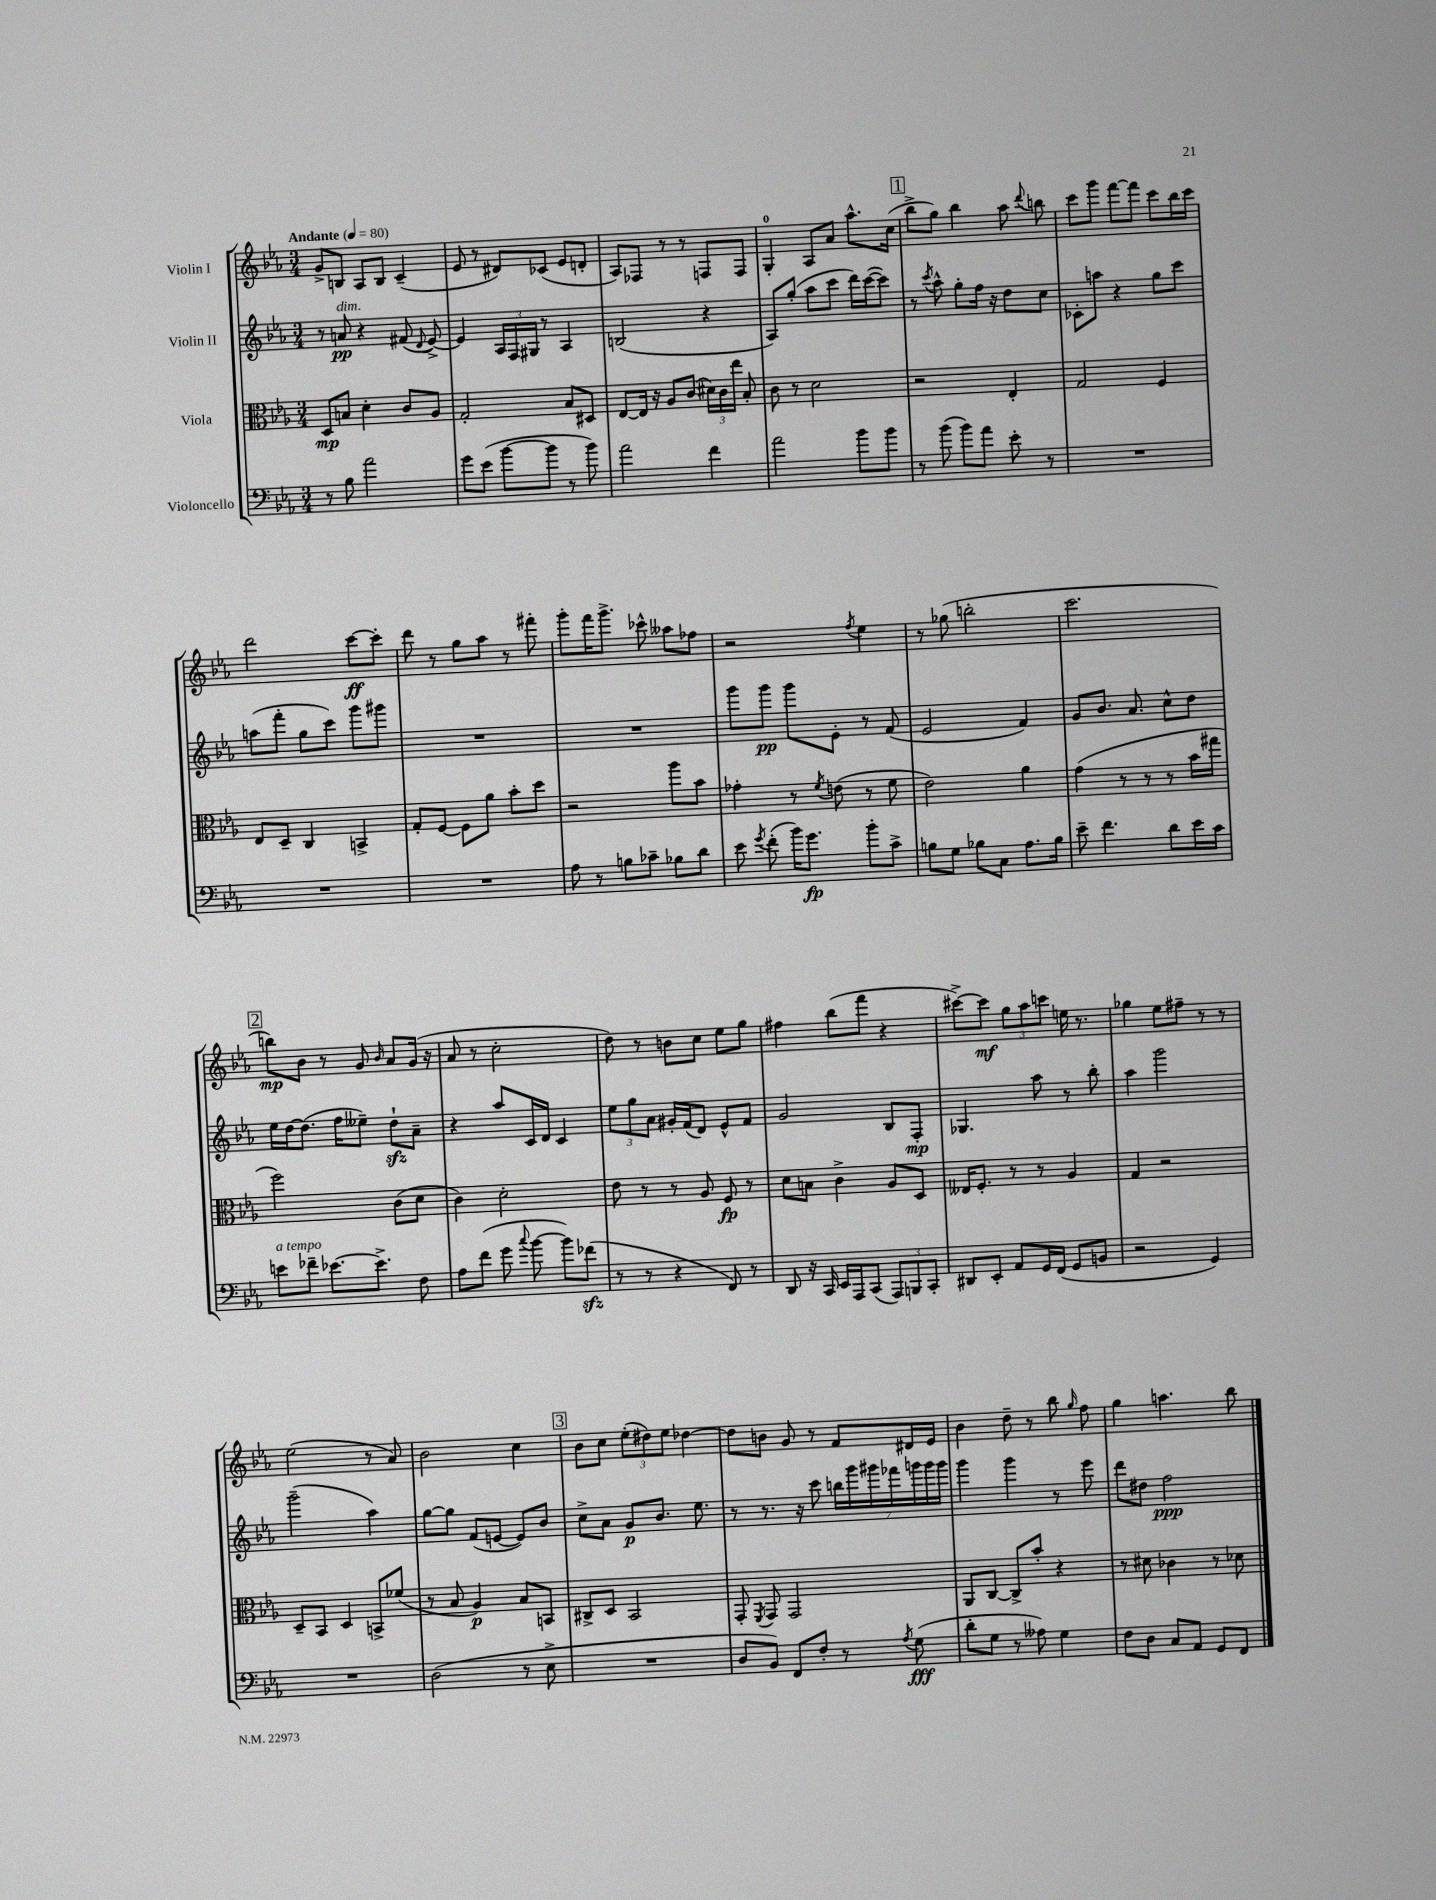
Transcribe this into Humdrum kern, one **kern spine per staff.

**kern	**kern	**kern	**kern
*staff4	*staff3	*staff2	*staff1
*clefF4	*clefC3	*clefG2	*clefG2
*k[b-e-a-]	*k[b-e-a-]	*k[b-e-a-]	*k[b-e-a-]
*M3/4	*M3/4	*M3/4	*M3/4
*MM80	*MM80	*MM80	*MM80
8r	8D	8r	8g^
8B-	8B	8a	8B
2a-	4d'	4r	8A-
.	.	.	8B
.	8c	(8f#	(4c~
.	.	8qqd	.
.	8A-	[8e-^)	.
=	=	=	=
8g	2G'	4e-]	8e-
(8e-	.	.	8r
[8b-	.	24A-	8d#)
.	.	24F	.
.	.	24G#	.
8b-]	.	8r	(8c-
8r	8B-	4A-	8e-
8b-)	8D#	.	8d'
=	=	=	=
2a-	[8E-	(2B	8A-)
.	16E-]	.	8F-
.	16r	.	.
.	8A-	.	8r
.	(8c	.	8r
4f	24d#)	4r	8F
.	24c	.	.
.	24ee-	.	.
.	8B-'	.	8F
=	=	=	=
2a-	8c	8A-)	4G'
.	8r	(8gg'	.
.	2d	8aa-	8A-
.	.	8ccc	8a-
8b-	.	16ddd)	8.aa-^^
.	.	([16ccc	.
8b-	.	8ccc])	.
.	.	.	(16cc
=	=	=	=
8r	2r	8r	8bb-^
.	.	8qccc	.
(8b-	.	8aa-^^	8gg)
8b-)	.	8gg'	4bb-
8a-	.	16ff	.
.	.	16r	.
8e-'	4E-'	8dd	8aa-
.	.	.	8qqddd
8r	.	8cc	8bb
=	=	=	=
2.r	2G	8c-'	8ccc
.	.	8aa	8ggg
.	.	4r	[8fff
.	.	.	8fff]
.	4F	8gg	8ccc
.	.	8ccc	16bb-
.	.	.	16ccc
=	=	=	=
2.r	8E-	(8aa	2ddd
.	8D~	8fff'	.
.	4C	8gg	.
.	.	8ccc)	.
.	4BB^	8ggg	[8ccc
.	.	8ggg#	8ccc']
=	=	=	=
2.r	8G'	2.r	8ddd
.	[8F	.	8r
.	8F]	.	8gg
.	8a-	.	8aa-
.	8b-'	.	8r
.	8dd	.	8fff#'
=	=	=	=
8A-	2r	2.r	8ggg'
8r	.	.	16fff
.	.	.	8.ggg^
8B	.	.	.
8c-~	.	.	8ccc-^^
8B-	8aa-	.	8aa--
8d	8b-	.	8ff-
=	=	=	=
8e-	4g-'	8ggg	2r
8qg	.	.	.
(8f'	.	8ggg	.
16b-)	8r	8ggg	.
8.g	.	.	.
.	8qf	.	.
.	(8e	8e-'	.
.	.	.	8qff
8b-'	8r	8r	4ee-
8c^	8f	(8f	.
=	=	=	=
8B	2e-)	2e-	8r
8G	.	.	(8gg-
8B-	.	.	2bb'
8C	.	.	.
8.A-	4a-	4f)	.
16B-	.	.	.
=	=	=	=
8e-~	(4g	8g	2.ccc
4.f	.	8.b-	.
.	8r	.	.
.	.	8.a-	.
.	8r	.	.
8d	8r	8cc^^	.
16e-	16b-	8dd	.
16c	16gg#	.	.
=	=	=	=
8e	2ff)	16ee-	8bb)
.	.	[16dd	.
8f-~	.	(8.dd]	8b-
[8.e-	.	.	8r
.	.	16ff	.
.	.	8ee--~)	8g
8.e-^]	.	.	.
.	.	.	16qqb-
.	(8c	8dd`	8a-
8F	8d	8a-~	(16g
.	.	.	16r
=	=	=	=
8A-	4c)	4r	8a-
(8f	.	.	8r
8g	2d'	8aa-	2cc'
8qqcc	.	.	.
[8b-	.	16c	.
.	.	16d	.
8b-])	.	4c	.
(8f-	.	.	.
=	=	=	=
8r	8e-	12ee-	8dd)
.	.	12gg	.
8r	8r	.	8r
.	.	12a-	.
4r	8r	16g#'	8b
.	.	(16f	.
.	8A-	8d)	8cc
8FF)	8F	8e-^^	8ee-
8r	8r	8f	8gg
=	=	=	=
8DD	8d	2g	4ff#
16r	8B	.	.
16CC	.	.	.
16EE-	4c^	.	(8bb-
16AAA-	.	.	.
(8CC	.	.	8fff
12AAA-)	8A-	8B-	4r
12BBB	.	.	.
.	8D	8F'	.
12CC'	.	.	.
=	=	=	=
8DD#	16E--	4.G-	[8ccc#^)
.	8.F'	.	.
8EE-'	.	.	8ccc#]
8AA-	8r	.	12gg
.	.	.	12aa-
16GG	8r	8aa-	.
.	.	.	12ccc
(16FF	.	.	.
8GG	4A-	8r	16ee
.	.	.	8.r
8BB	.	8bb-'	.
=	=	=	=
2r	4G	4aa-	4gg-
.	2r	2ggg	8ee-
.	.	.	8ff#~
4GG)	.	.	8r
.	.	.	8r
=	=	=	=
2.r	8D~	(2ggg~	(2ee-
.	8BB-	.	.
.	4D	.	.
.	8BB^	4aa-)	8r
.	(8f-	.	8a-)
=	=	=	=
(2D	8r	[8gg	2b-
.	8B-	8gg]	.
.	4A-)	(8f	.
.	.	[8e	.
8r	8B-	8e])	4cc
8E-^	8BB	8b-	.
=	=	=	=
2.r	8C#^	8cc^	8b-
.	8D	8a-	8cc
.	2BB-	8g	(12ee-'
.	.	.	12dd#)
.	.	8.b-	.
.	.	.	12ee-
.	.	.	[4dd-
.	.	8.ee-	.
=	=	=	=
8D	8GG'	8r	8dd-]
.	8qFF	.	.
8BB-)	8GG	8.r	8b
8FF	2GG	.	8g
.	.	16r	.
8F'	.	8ccc	8r
8r	.	28bb	8f
.	.	28ggg	.
.	.	28ggg#	.
.	.	28fff-	.
8qA-	.	.	.
(8G	.	.	16d#
.	.	28ggg	.
.	.	28ggg	.
.	.	.	16e-
.	.	28ggg	.
=	=	=	=
8d'	8AA-	4ggg	4b-
8G	[8C	.	.
8r	8C^]	4ggg	8dd~
8A--)	8b-'	.	8r
4G	4r	8r	8bb-
.	.	.	16qqgg
.	.	8eee-	8ff
=	=	=	=
8F	8r	8ddd	4gg
8D	8d#	8dd#	.
8C	4c-	2ff	4.aa
8AA-	.	.	.
8GG	8r	.	.
8FF	8d-	.	8bb-
==	==	==	==
*-	*-	*-	*-
